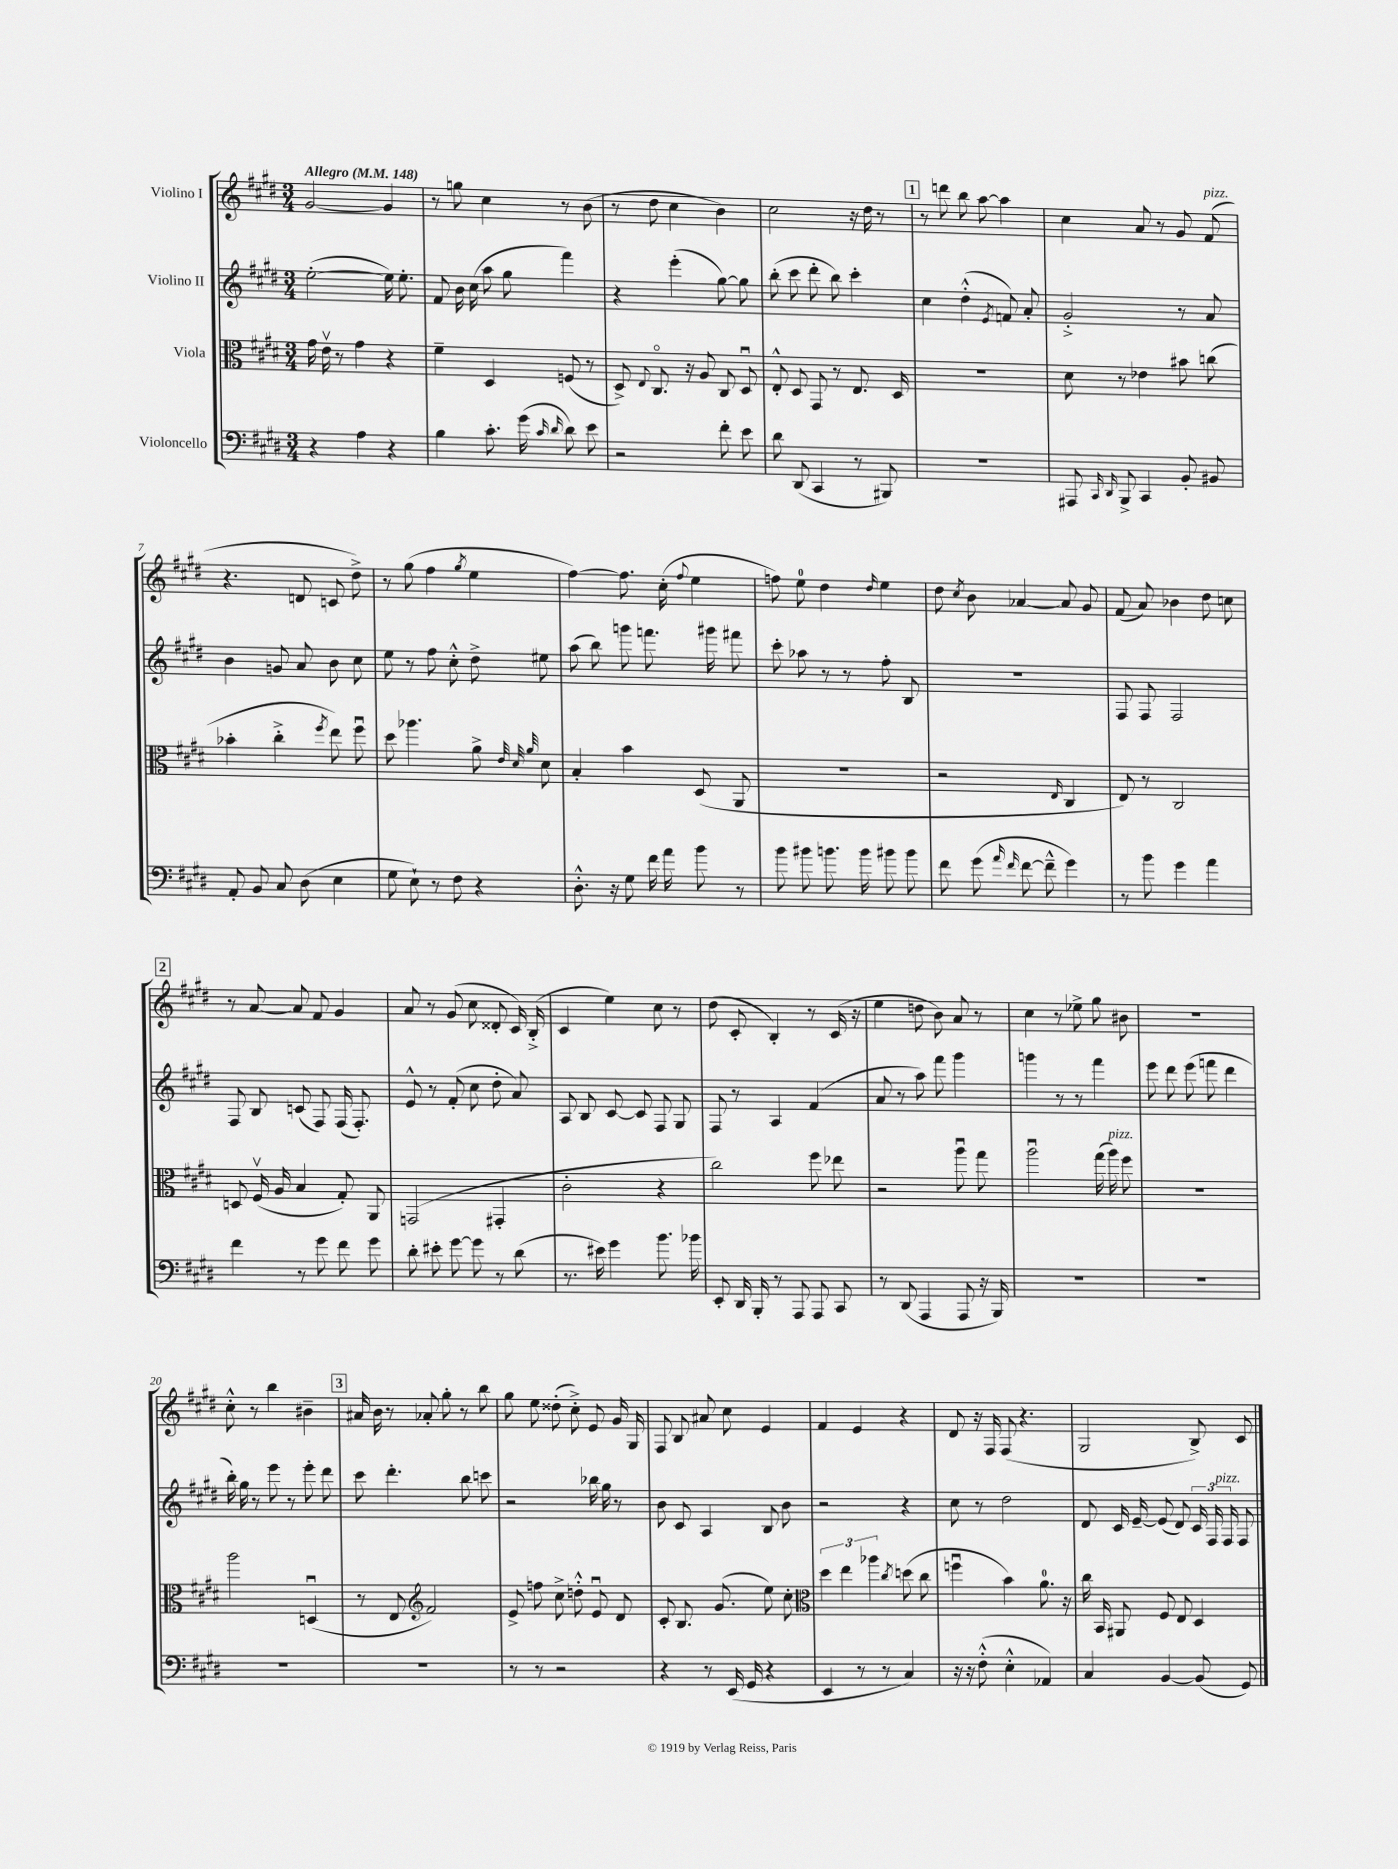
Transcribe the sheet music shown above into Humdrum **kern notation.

**kern	**kern	**kern	**kern
*part4	*part3	*part2	*part1
*staff4	*staff3	*staff2	*staff1
*I"Violoncello	*I"Viola	*I"Violino II	*I"Violino I
*clefF4	*clefC3	*clefG2	*clefG2
*k[f#c#g#d#]	*k[f#c#g#d#]	*k[f#c#g#d#]	*k[f#c#g#d#]
*M3/4	*M3/4	*M3/4	*M3/4
*MM148	*MM148	*MM148	*MM148
=1	=1	=1	=1
!	!	!	!LO:TX:a:B:t=Allegro
4r	16g#\	([2ee'\	[2g#/
.	16ev\	.	.
.	8r	.	.
4A\	4g#\	.	.
4r	4r	16ee\])	4g#/]
.	.	8.ee'\	.
=2	=2	=2	=2
4B\	4f#~\	8f#/	8r
.	.	16b\	8ggn\
.	.	(16cc#\	.
8.c#'\	4D#/	8aa\	4cc#\
.	.	8gg#\	.
(16g#\	.	.	.
16qqc#/	.	.	.
16qqd#/	.	.	.
8d#\)	(8Fn/	4fff#\)	8r
8e\	8r	.	(8b\
=3	=3	=3	=3
2r	8D#^/)	4r	8r
.	8qqE/	.	.
.	8.C#/	.	8dd#\
.	.	(4eee'\	4cc#\
.	16r	.	.
.	8A/	.	.
8f#'\	8C#/	[8gg#\)	4b\)
8e\	8D#u/	8gg#\]	.
=4	=4	=4	=4
8d#\	8E'^^/	(8bb'\	2cc#\
(8DD#/	8D#/	8ccc#\	.
4CC#/	8GG#/	8ddd#'\	.
.	8r	8bb\)	.
8r	8.E/	4ccc#'\	16r
.	.	.	16dd#\
8BBB#X/)	.	.	8r
.	16D#/	.	.
!!LO:REH:place=s1:t=1
=5	=5	=5	=5
2.r	2.r	4cc#\	8r
.	.	.	8dddn\
.	.	(4dd#'^^\	8bb\
.	.	.	[8aa\
.	.	8qe/	.
.	.	8fn/)	4aa\]
.	.	8a'/	.
=6	=6	=6	=6
8AAA#X/	8d#\	2g#'^/	4cc#\
16qqCC#/	.	.	.
16qqDD#/	.	.	.
8BBB^/	8r	.	.
4CC#/	4e-X\	.	8a/
.	.	.	8r
8BB'/	8b#X\	8r	8g#/
!	!	!	!LO:TX:a:i:t=pizz.
8BB#X/	(8ccn\	8a/	(8f#/
!!LO:LB:g=z
=7	=7	=7	=7
8AA'/	4b-X'\	4b\	4.r
8BB/	.	.	.
8C#/	4cc#'^\	8gn/	.
(8D#\	.	8a/	8dn/
.	8qff#/	.	.
4E\	8ee\)	8b\	8cn/
.	8ff#u\	8cc#\	8dd#^\)
=8	=8	=8	=8
8G#\	8dd#\	8ee\	8r
8E`\)	4.aa-X\	8r	(8gg#\
8r	.	8ff#\	4ff#\
8F#\	.	8cc#'^^\	.
.	.	.	8qgg#/
4r	8a^\	8dd#^\	4ee\
.	32qqe/	.	.
.	32qqd#/	.	.
.	32qqa/	.	.
.	8d#\	8ee#X\	.
=9	=9	=9	=9
8.D#'^^\	4B'/	(8aa\	[4ff#\)
.	.	8bb\)	.
16r	.	.	.
8G#\	4b\	8gggn\	8.ff#\]
16f#\	.	8.fffn\	.
16a\	.	.	(16cc#'\
.	.	.	8qqff#/
8b\	(8D#/	.	4ee\
.	.	16ggg#X\	.
8r	8AA/	8fff#X\	.
=10	=10	=10	=10
8b\	2.r	8ccc#'\	8ffn\)
8b#X\	.	8aa-X\	8ee\
8.bn\	.	8r	4dd#\
.	.	8r	.
16b\	.	.	.
.	.	.	16qqdd#/
8b#X\	.	8ff#'\	4ee\
8b#\	.	8B/	.
=11	=11	=11	=11
8f#\	2r	2.r	8dd#\
.	.	.	8qcc#/
(8g#\	.	.	8b\
16qqa/	.	.	.
16qqf#/	.	.	.
[8f#\	.	.	[4a-X/
8f#~^^\]	.	.	.
.	16qqE/	.	.
4g#\)	4C#/	.	8a-/]
.	.	.	8g#/
=12	=12	=12	=12
8r	8E/)	8F#/	(8f#/
8b\	8r	8F#/	8a/)
4g#\	2C#/	2F#/	4b-X\
4a\	.	.	8dd#\
.	.	.	8ccn\
!!LO:LB:g=z
!!LO:REH:place=s1:t=2
=13	=13	=13	=13
4f#\	8Dn/	8F#/	8r
.	(16F#v/	8B/	[8a/
.	16A/	.	.
8r	4B/	(8cn/	8a/]
8g#\	.	8F#/)	8f#/
8f#\	8G#'/)	(16F#/	4g#/
.	.	8.F#'/)	.
8g#\	8AA/	.	.
=14	=14	=14	=14
8d#'\	(2GGn/	8e^^/	8a/
8e#X'\	.	8r	8r
[8g#\	.	(8f#'/	(8g#/
8g#\]	.	8cc#\	8cc#\
8r	4GG#X'/	8dd#'\	8d##X'/
(8d#\	.	8a/)	16c#/)
.	.	.	(16B'^/
=15	=15	=15	=15
8.r	2c#'\	8A/	4c#/
.	.	8B/	.
16e#X\)	.	.	.
4g#\	.	[8c#/	4ee\)
.	.	8c#/]	.
8.b\	4r	8F#/	8cc#\
.	.	8G#/	8r
16b-X\	.	.	.
=16	=16	=16	=16
8EE'/	2cc#\)	8F#/	(8dd#\
16DD#/	.	8r	8c#'/
16BBB'/	.	.	.
8r	.	4A/	4B'/)
8AAA/	.	.	.
8AAA/	8ff#\	(4f#/	8r
8CC#/	8ee-X\	.	(16c#/
.	.	.	16r
=17	=17	=17	=17
8r	2r	8a/	4ee\
(8DD#/	.	8r	.
4AAA/	.	8aa\)	8ddn\
.	.	8fff#\	8b\)
8AAA/	8aau\	4ggg#\	8a/
16r	8gg#\	.	8r
16BBB/)	.	.	.
=18	=18	=18	=18
2.r	2aau\	4gggn\	4cc#\
.	.	8r	8r
.	.	8r	8ee-X^\
.	(16gg#\	4fff#\	8gg#\
!	!LO:TX:a:i:t=pizz.	!	!
.	16aa\)	.	.
.	8ff#\	.	8b#X\
=19	=19	=19	=19
2.r	2.r	8eee\	2.r
.	.	8ddd#\	.
.	.	(8eee\	.
.	.	8fffn\	.
.	.	4ddd#\	.
!!LO:LB:g=z
=20	=20	=20	=20
2.r	2aa\	16bb'\)	8cc#'^^\
.	.	16gg#\	.
.	.	8r	8r
.	.	8eee\	4bb\
.	.	8r	.
.	(4Dnu/	8eee'\	4b#X~\
.	.	8ddd#\	.
!!LO:REH:place=s1:t=3
=21	=21	=21	=21
2.r	8r	8ccc#\	16a#X/
.	.	.	16b\
.	8E/	4.ddd#'\	8r
*	*clefG2	*	*
.	2f#/)	.	8a-X'/
.	.	.	8gg#'\
.	.	8bb\	8r
.	.	8cccn\	8bb\
=22	=22	=22	=22
8r	8e^/	2r	8gg#\
8r	8ffn\	.	8ee\
2r	8cc#^\	.	(8dd##X'\
.	8ddn'^^\	.	8cc#'^\)
.	8eu/	16bb-X\	8e/
.	.	16gg#\	.
.	8d#/	8r	16g#/
.	.	.	16G#/
=23	=23	=23	=23
4r	8c#'/	8b\	8F#/
.	8.B/	8c#/	8B/
8r	.	4A/	8a#X/
.	(8.g#/	.	.
(16EE/	.	.	8cc#\
16GG#/	.	.	.
4r	8ee\)	8B/	4e/
.	8cc#'\	8b\	.
=24	=24	=24	=24
*	*clefC3	*	*
4EE/	6dd#\	2r	4f#/
.	6ee\	.	.
8r	.	.	4e/
.	6aa-X\	.	.
8r	.	.	.
.	8qcc#/	.	.
4C#/)	(8ddn\	4r	4r
.	8cc#\	.	.
=25	=25	=25	=25
16r	4ffnu\	8cc#\	8d#/
16r	.	.	.
(8F#'^^\	.	8r	16r
.	.	.	16F#/
4E'^^\	4b\)	2dd#\	(8F#/
.	.	.	4.r
4AA-X/)	8.a\	.	.
.	16r	.	.
=26	=26	=26	=26
4C#/	16cc#\	8d#/	2G#/
.	16BB/	.	.
.	8AA#X/	16c#/	.
.	.	[16e~/	.
[4BB/	8F#/	(8e/]	.
.	8E/	8d#/)	.
(8BB/]	4D#/	24c#/	8B^/)
.	.	24F#/	.
!	!	!LO:TX:a:i:t=pizz.	!
.	.	24F#/	.
8GG#/)	.	8F#/	8c#/
==	==	==	==
*-	*-	*-	*-
